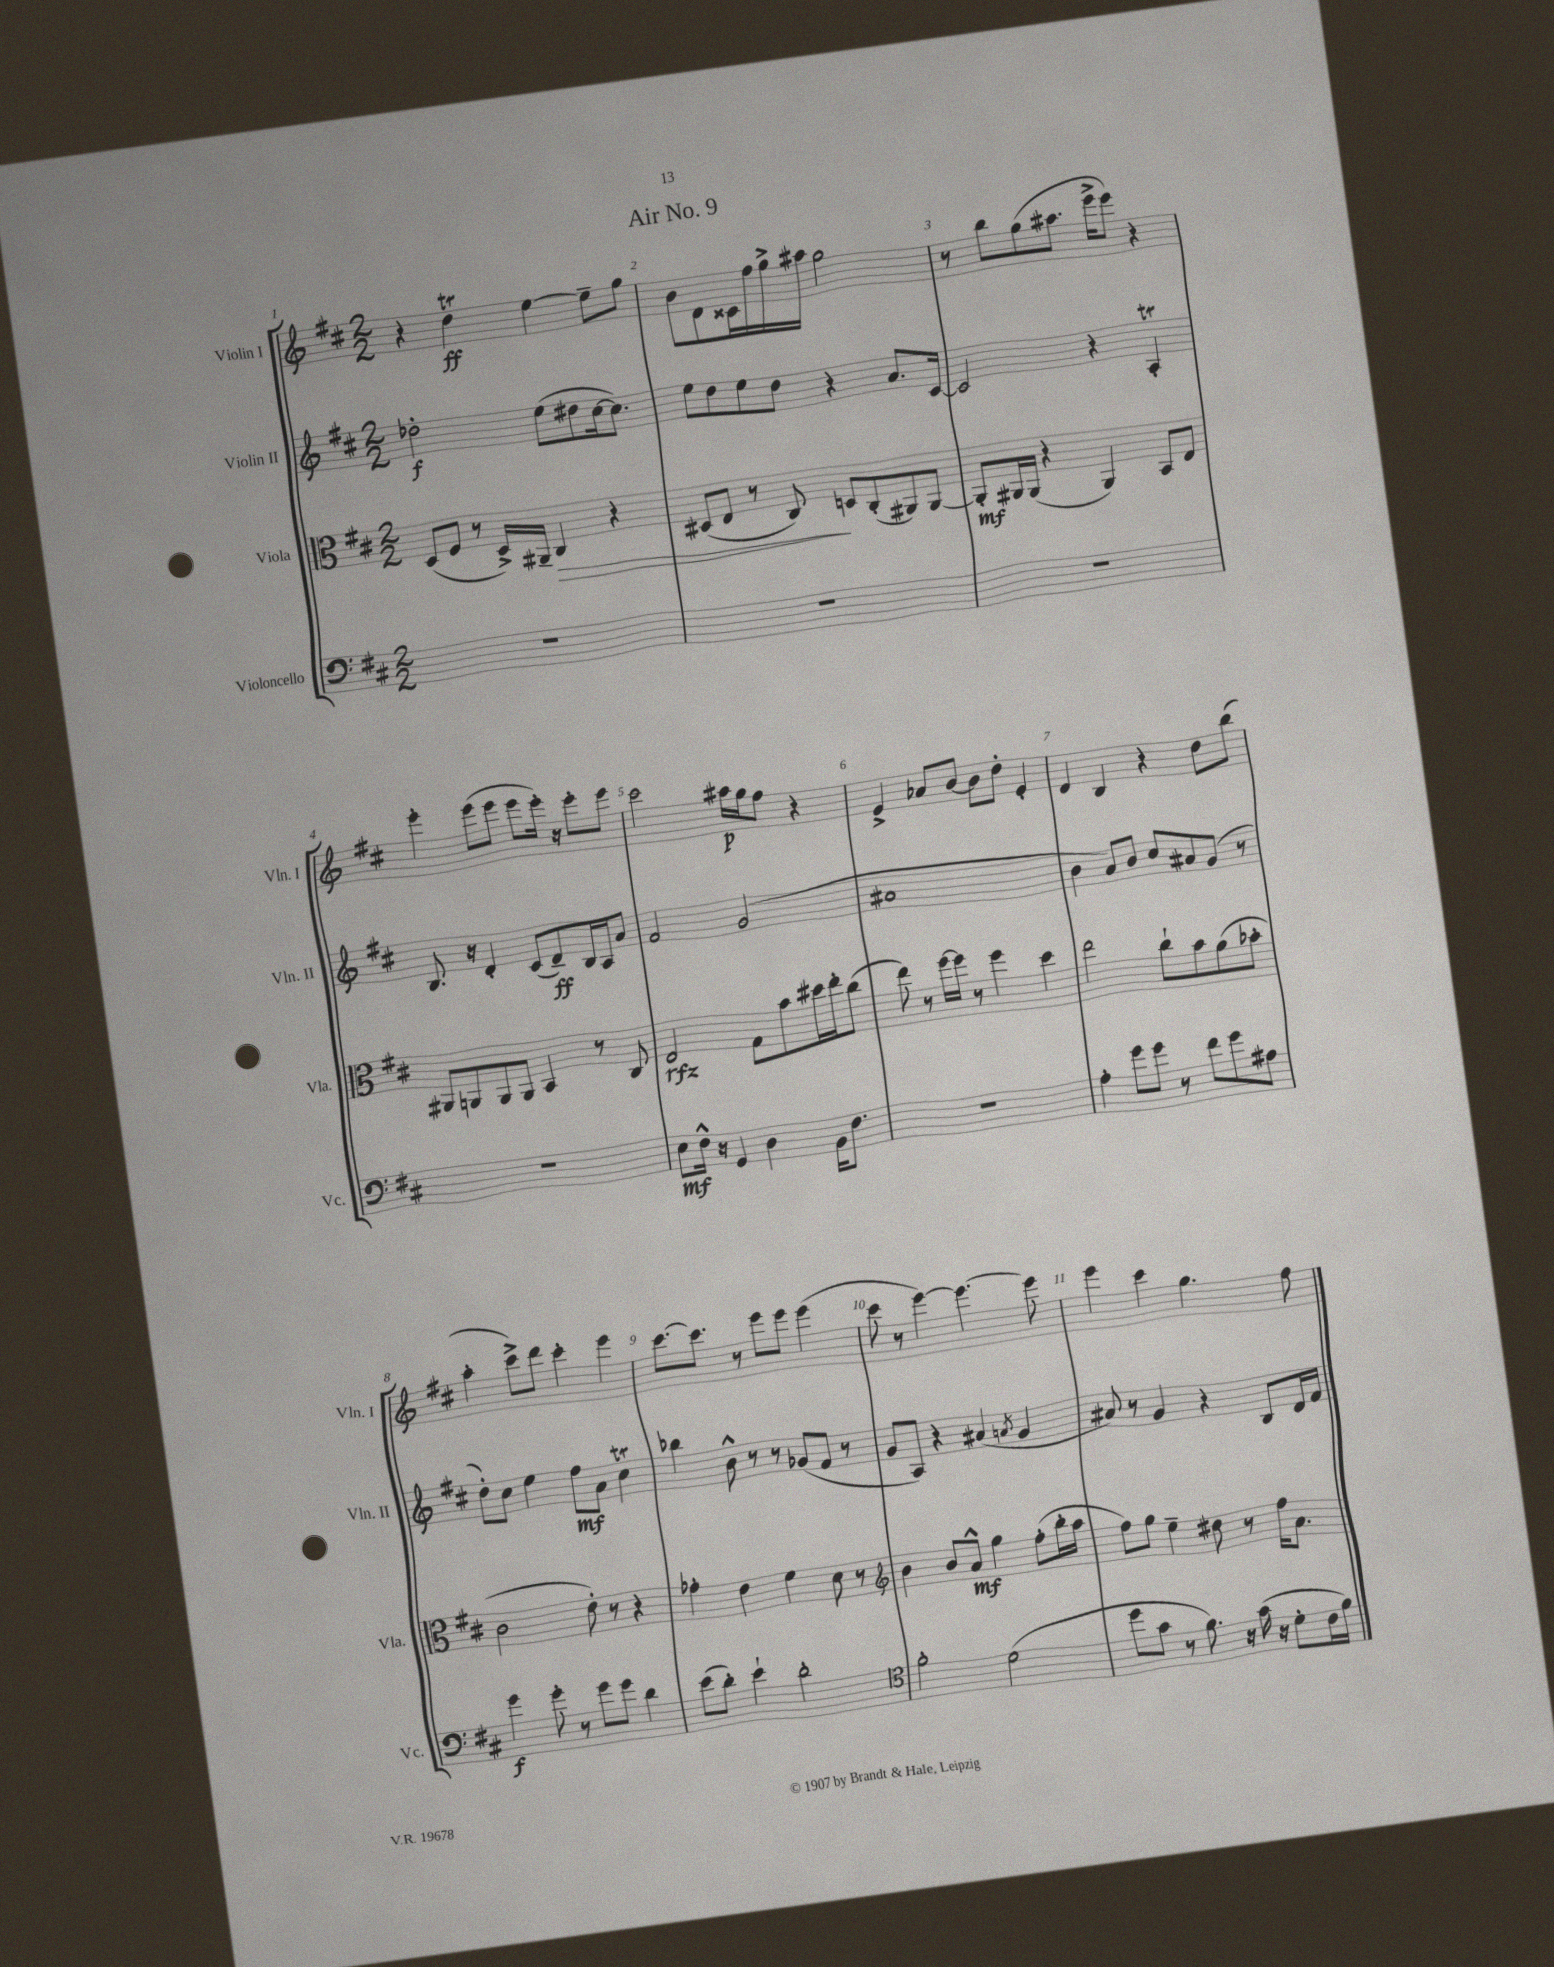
\header { title = "Air No. 9" }
<<
\new StaffGroup <<
\new Staff = "s0" \with { instrumentName = "Violin I" shortInstrumentName = "Vln. I" } {
    \clef treble \key d \major \numericTimeSignature \time 2/2
    \autoBeamOff r4 d''4\trill\ff e''4~ e''8[-- g''8] |
    b'8[ d'8 cisis'16 fis''16 g''16-> ais''16] g''2 |
    r8 b''8[ g''8( ais''8.] e'''16[-> e'''8]) r4 |
    e'''4-. e'''8[( e'''8] e'''8[ e'''16]-.) r16 e'''8[-. e'''8] |
    cis'''2 ais''16[\p g''16 fis''8] r4 |
    e'4-> aes'8[ b'8]~ b'8[ d''8]-. e'4-. |
    d'4 b4 r4 d''8[ b''8]( |
    a''4-. cis'''8[->) d'''8] cis'''4-. e'''4 |
    cis'''8.[~ cis'''8.] r8 e'''8[ e'''8] e'''4( |
    cis'''8 r8 e'''4~) e'''4.~ e'''8 |
    e'''4 cis'''4 g''4. fis''8 \bar "|." |
}
\new Staff = "s1" \with { instrumentName = "Violin II" shortInstrumentName = "Vln. II" } {
    \clef treble \key d \major \numericTimeSignature \time 2/2
    \autoBeamOff des''2-.\f e''8[( dis''8 cis''16~ cis''8.]) |
    e''8[ d''8 e''8 d''8] r4 a'8.[ cis'16]~ |
    cis'2 r4 a4-.\trill |
    b8. r16 d'4-. cis'8[( d'8--\ff) b16 a16 a'8] |
    fis'2 g'2( |
    ais'1 |
    b'4 a'8[) b'8] cis''8[ ais'8 g'8]( r8 |
    d''8[-.) cis''8] e''4 fis''8[\mf a'8] cis''4\trill |
    bes''4 b'8-^ r8 r8 ges'8[( fis'8] r8 |
    g'8[ a8]) r4 ais'4( \acciaccatura { a'8 } g'4 |
    ais'8) r8 g'4 r4 b8[ d'16 fis'16] \bar "|." |
}
\new Staff = "s2" \with { instrumentName = "Viola" shortInstrumentName = "Vla." } {
    \clef alto \key d \major \numericTimeSignature \time 2/2
    \autoBeamOff d8[( fis8] r8 d16[->) ais,16]-- cis4\> r4 |
    dis8[( e8] r8 cis8\!) d8[ cis8-.( ais,8) ais,8]~ |
    ais,8[-.\mf ais,16 ais,16]( r4 ais,4) b,8[ e8] |
    ais,8[ a,8 a,8 a,8] b,4 r8 cis8 |
    e2\rfz g8[ b'8 dis''16 e''16-. cis''8]( |
    e''8) r8 fis''16[~ fis''16] r8 fis''4 d''4 |
    e''2 cis''8[-! b'8 a'8( bes'8]-. |
    cis'2 e'8-.) r8 r4 |
    ges'4-. e'4 fis'4 d'8 r8 |
    \clef treble b'4 b'8[ a'8]-^\mf g''4 fis''8[-.( b''16-. a''16] |
    fis''8[) g''8] e''4-- dis''8 r8 fis''16[ a'8.] \bar "|." |
}
\new Staff = "s3" \with { instrumentName = "Violoncello" shortInstrumentName = "Vc." } {
    \clef bass \key d \major \numericTimeSignature \time 2/2
    \autoBeamOff R1 |
    R1 |
    R1 |
    R1 |
    e8[\mf fis16]-^ r16 g,4 d4 b,16[ fis8.] |
    r1 |
    a4-. g'8[ g'8] r8 fis'8[ g'8 ais8] |
    g'4\f g'8-. r8 g'8[ g'8] d'4 |
    e'8[( d'8]-.) e'4-! d'2-. |
    \clef tenor fis'2-. d'2( |
    d''8[ g'8] r8 fis'8.) r16 g'16( r16 d'8[-. cis'16 fis'16]) \bar "|." |
}
>>
>>
\layout { \context { \Score \override BarNumber.break-visibility = ##(#f #t #t) barNumberVisibility = #all-bar-numbers-visible } }
